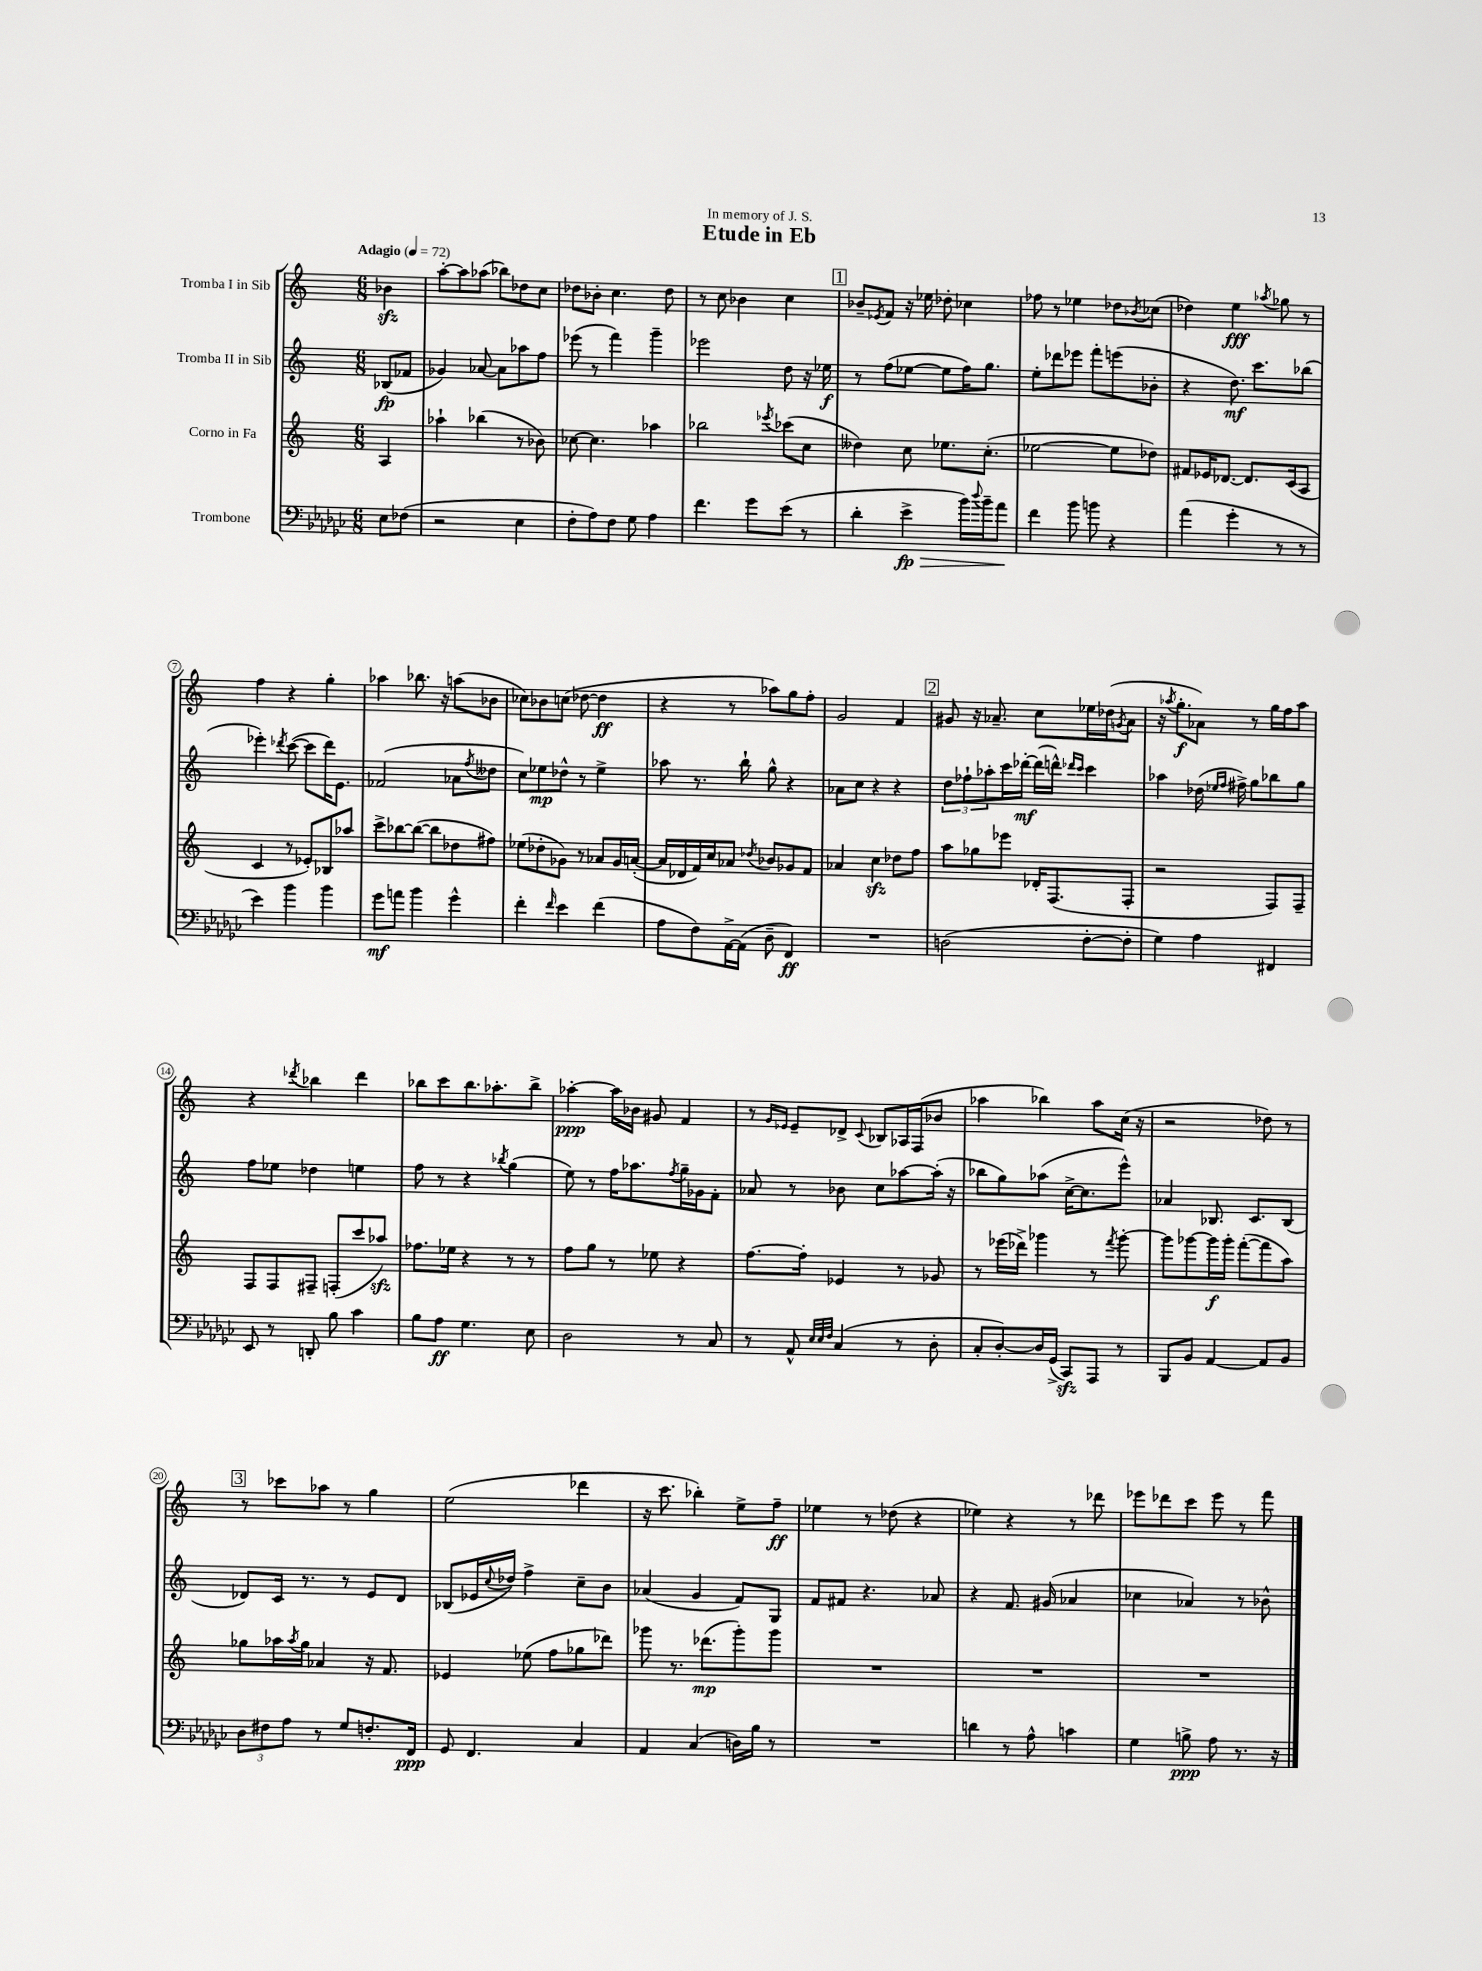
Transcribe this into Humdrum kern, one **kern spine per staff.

**kern	**kern	**kern	**kern
*staff4	*staff3	*staff2	*staff1
*clefF4	*clefG2	*clefG2	*clefG2
*k[b-e-a-d-g-c-]	*k[]	*k[]	*k[]
*M6/8	*M6/8	*M6/8	*M6/8
*MM72	*MM72	*MM72	*MM72
8E-\L	4A/	(8B-/L	4b-\
(8F-\J	.	8f-/J	.
=	=	=	=
2r	4aa-`\	4g-/)	[8aa'\L
.	.	.	8aa\]
.	(4bb-\	[8a-/	(8aa-\J
.	.	8a-\]L	8bb-\L)
4E-\	8r	8aa-\	8dd-\
.	8b-\)	8ff\J	8cc\J
=	=	=	=
8F'\L	[8cc-\	(8eee-\	8dd-\L
8A-\)	4.cc-\]	8r	8b-'\J
8F\J	.	4fff\)	4.cc\
8G-\	.	.	.
4A-\	4aa-\	4ggg~\	.
.	.	.	8dd-\
=	=	=	=
4.f\	2bb-\	2eee-\	8r
.	.	.	8cc\
.	.	.	4b-\
8g-\L	.	.	.
.	8qeee-/	.	.
(8e-\J	(8ccc-\L	8dd\	4cc\
8r	8cc\J	16r	.
.	.	16ee-\	.
=	=	=	=
4d-'\	4dd--\)	8r	8b-~/L
.	.	.	8qe-/
.	.	(8ff\L	8f/J
4e-^\	8cc\	[8ee-\J	16r
.	.	.	16ee-\
.	8.ee-\L	8ee-\]L	8dd-'\
16b-\LL)	.	16ff\K)	4cc-\
8qqdd-/	.	.	.
16b-~\J	(8.cc'\J	8.gg\J	.
8a-\J	.	.	.
=	=	=	=
4f\	[2ee-\	8ee'\L	8ff-\
.	.	8ddd-\	8r
8b-\	.	8eee-\J	4ee-\
8b\	.	8fff'\L	.
4r	8ee-\]L	(8eee\	8dd-\L
.	.	.	8qb-/
.	8dd-\J)	8b-'\J	(8cc-\J
=	=	=	=
(4a-\	8f#/L	4r	4dd-\)
.	16e-/K	.	.
.	[8.d-/J	.	.
4g-'\	.	8.dd\)	4ee\
.	8.d-/]L	.	.
.	.	8.ccc\L	.
.	.	.	8qaa-/
8r	.	.	8gg-\
.	(16c/k	.	.
8r	8A/J	(8bb-\J	8r
=	=	=	=
4e-\)	4c/	4eee-'\)	4ff\
.	.	8qddd-/	.
4b-\	8r	([8ccc\	4r
.	8e-'/L)	8ccc\]L	.
4b-\	8B-/	16ddd-\K)	4gg'\
.	.	8.e\J	.
.	8aa-/J	.	.
=	=	=	=
8g-\L	8ccc^\L	(2f-/	4aa-\
8a\J	[8bb-\	.	.
4b-\	(8bb-\_J	.	8.bb-\
.	8bb-\]L	.	.
.	.	.	16r
4g-^^\	8dd-\	8a-\L	(8aa\L
.	.	8qff/	.
.	8ff#\J)	8dd--\J	8b-\J
=	=	=	=
4f'\	(8ee-\L	8cc\L)	8cc-\L)
.	8dd-'\	8ee-\	8b-\
16qqf/	.	.	.
4e-\	8g-\J)	8dd-^^\J	(8cc\J
.	8r	8r	[8dd-\
(4f\	8a-/L	4ee-^\	4dd-\]
.	16g-/L	.	.
.	([16a'/JJ	.	.
=	=	=	=
8A-\L	16a/]LL	8aa-\	4r
.	16d-/	.	.
8F\)	16f/)	8.r	.
.	16cc/J	.	.
[16AA-^\L	8a-/J	.	8r
(16AA-\]JJ	.	16bb`\	.
.	8qdd-/	.	.
8D-~\	8b-/L	8gg^^\	8aa-\L)
4FF/)	8g-/	4r	8gg\
.	8f/J	.	8ff'\J
=	=	=	=
2.r	4a-/	8a-\L	2g/
.	.	8cc\J	.
.	4cc\	4r	.
.	8dd-\L	4r	4f/
.	8ff\J	.	.
=	=	=	=
(2D\	8aa\L	12dd\L	8g#/
.	.	12ff-`\	.
.	8gg-\	.	16r
.	.	12aa-'\	.
.	.	.	8.a-~/
.	8eee-\J	16ccc\L	.
.	.	[16ddd-'\JJ	.
.	16d-'/LK	(16ddd-\]LL	8cc\L
.	(8.F/	16ddd^^\JJ)	.
.	.	16qqddd-/LL	.
.	.	16qqccc/JJ	.
[8F'\L	.	4ccc\	16ee-\L
.	.	.	(16dd-\J
.	.	.	8qg/
8F'\]J	8F'/J	.	8a-\J
=	=	=	=
4G-\)	2r	4aa-\	16r
.	.	.	8qaa-/
.	.	.	8.gg'\L
4A-\	.	(16dd-\	8a-\J)
.	.	16qqee-/LL	.
.	.	16qqff/JJ	.
.	.	16ff#^\)	.
.	.	8gg\L	8r
4FF#/	8F/L)	8bb-\	16gg\LL
.	.	.	16ff\J
.	8F~/J	8gg\J	8aa-\J
=	=	=	=
8EE-/	8F/L	8ff\L	4r
8r	8F/	8ee-\J	.
.	.	.	8qddd-/
8DD'/	8F#~/J	4dd-\	4bb-\
8B-\	(8F'/L	.	.
4c-\	8ccc/	4ee\	4ddd-\
.	8aa-/J)	.	.
=	=	=	=
8B-\L	8.ff-\L	8ff\	8bb-\L
8A-\J	.	8r	8ccc\
.	16ee-\Jk	.	.
4.G-\	4r	4r	8.bb-\
.	.	.	8.aa-'\
.	.	8qbb-/	.
.	8r	(4gg\	.
8E-\	8r	.	8bb-^\J
=	=	=	=
2D-\	8ff\L	8ee\)	[4aa-'\
.	8gg\J	8r	.
.	8r	16ff\LK	16aa-\]LL
.	.	8.aa-\	16b-\JJ
.	8ee-\	.	8g#/
.	.	8qff/	.
8r	4r	16gg~\L	4f/
.	.	16g-\J	.
8C-/	.	8f'\J	.
=	=	=	=
8r	[8.ff\L	8a-/	8r
.	.	.	16qqg/LL
.	.	.	16qqe-/JJ
8AA-^^/	.	8r	8e-~/L
.	16ff'\]Jk	.	.
32qqE-/LLL	.	.	.
32qqE-/	.	.	.
32qqF/JJJ	.	.	.
(4C-/	4e-/	8b-\	8d-^/J
.	.	.	8qqc/
.	.	8cc\L	8B-/L
8r	8r	[8aa-\	16A-/L
.	.	.	(16F/J
8D-'\	8g-/	(16aa-'\]Jk	8b-/J
.	.	16r	.
=	=	=	=
8C-'/L	8r	8bb-\L	4aa-\
[8D-'/)	(16eee-\LL	8gg\)	.
.	16ddd-^\JJ)	.	.
16D-/]L	4ggg-\	(8aa-\J	4bb-\)
(16GG-^/JJ	.	.	.
8CC-/L)	.	[16cc^\LK	.
.	.	8.cc\]	.
8AAA-/J	8r	.	8aa-\L
.	8qfff/	.	.
8r	[8ggg-'\	8eee^^\J)	(16cc\Jk
.	.	.	16r
=	=	=	=
8BBB-/L	8ggg-\]L	4a-/	2r
8BB-/J	[8ggg-\	.	.
[4AA-/	16ggg-\]L	8.B-/	.
.	16ggg-'\JJ	.	.
.	([8fff'\L	.	.
.	.	8.c/L	.
8AA-/]L	8fff\]	.	8dd-\)
8BB-/J	8aa\J)	(8B-/J	8r
=	=	=	=
12D-\L	8gg-\L	8d-/L)	8r
12F#\	.	.	.
.	16aa-\L	16c/Jk	8ccc-\L
12A-\J	.	.	.
.	8qaa-/	.	.
.	16gg-\JJ	8.r	.
8r	4a-/	.	8aa-\J
8G-/L	.	8r	8r
8.F'/	16r	8e/L	4gg\
.	8.f/	.	.
.	.	8d-/J	.
16FF/Jk	.	.	.
=	=	=	=
8GG-/	4e-/	(8B-/L	(2ee\
4.FF/	.	16e-/L	.
.	.	8qqcc/	.
.	.	16dd-/JJ)	.
.	(8ee-\	4ff^\	.
.	8ff\L	.	.
4C-/	8gg-\	8cc~\L	4ddd-\
.	8ddd-\J)	8b\J	.
=	=	=	=
4AA-/	8ggg-\	(4a-/	16r
.	.	.	8.ccc\
.	8.r	.	.
(4C-/	.	4g/	4bb-'\)
.	(8.ddd-\L	.	.
16D\LL)	8ggg-'\)	8f/L)	8ee^\L
16B-\JJ	.	.	.
8r	8ggg-\J	8G/J	8ff~\J
=	=	=	=
2.r	2.r	8f/L	4ee-\
.	.	8f#/J	.
.	.	4.r	8r
.	.	.	(8dd-\
.	.	.	4r
.	.	8a-/	.
=	=	=	=
4d\	2.r	4r	4ee-\)
8r	.	8.f/	4r
8A-^^\	.	.	.
.	.	(16g#/	.
4c\	.	4a-/	8r
.	.	.	8ddd-\
=	=	=	=
4G-\	2.r	4cc-\	8eee-\L
.	.	.	8ddd-\
8B^\	.	4a-/)	8ccc\J
8A-\	.	.	8eee-\
8.r	.	8r	8r
.	.	8b-^^\	8fff\
16r	.	.	.
==	==	==	==
*-	*-	*-	*-
